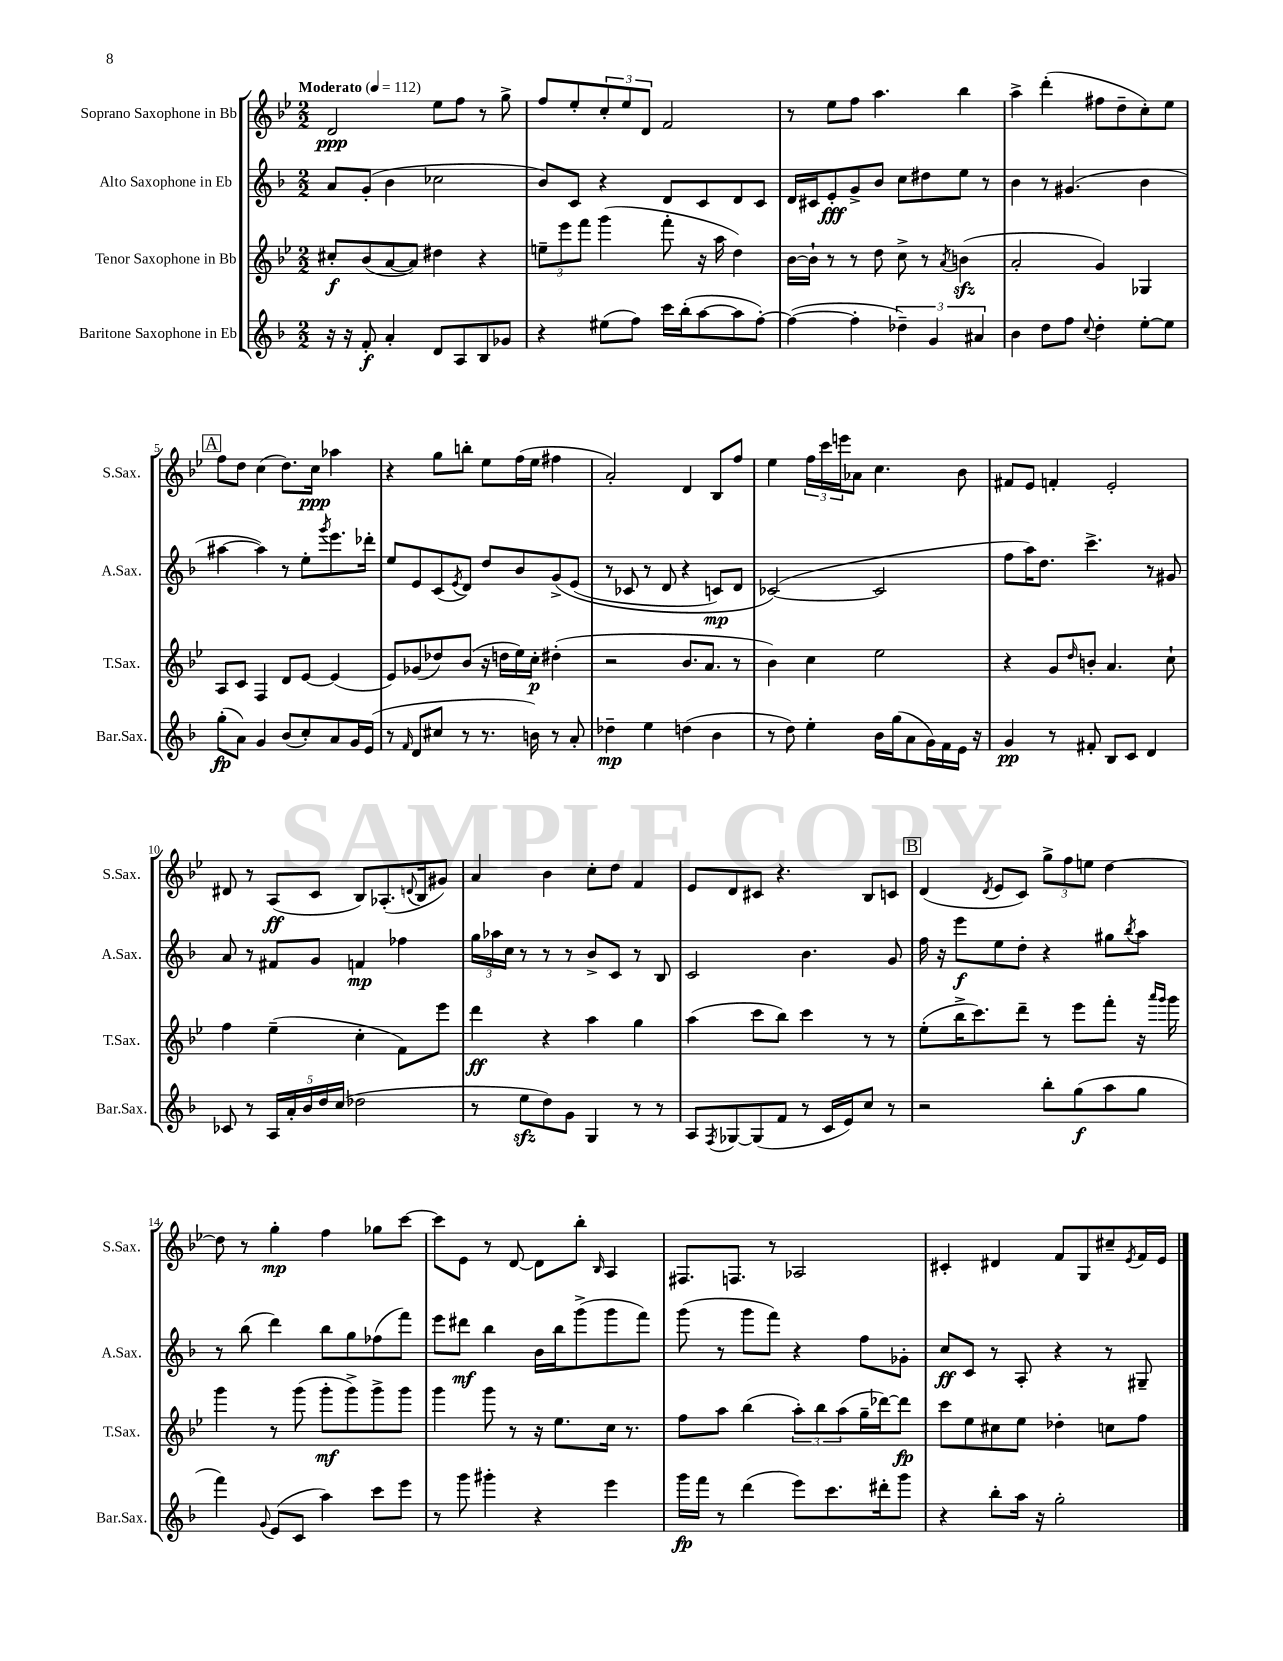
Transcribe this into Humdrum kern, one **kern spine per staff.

**kern	**dynam	**kern	**dynam	**kern	**dynam	**kern	**dynam
*part4	*part4	*part3	*part3	*part2	*part2	*part1	*part1
*staff4	*staff4	*staff3	*staff3	*staff2	*staff2	*staff1	*staff1
*I"Baritone Saxophone in Eb	*	*I"Tenor Saxophone in Bb	*	*I"Alto Saxophone in Eb	*	*I"Soprano Saxophone in Bb	*
*I'Bar.Sax.	*	*I'T.Sax.	*	*I'A.Sax.	*	*I'S.Sax.	*
*clefG2	*	*clefG2	*	*clefG2	*	*clefG2	*
*k[b-]	*	*k[b-e-]	*	*k[b-]	*	*k[b-e-]	*
*M2/2	*	*M2/2	*	*M2/2	*	*M2/2	*
*MM112	*	*MM112	*	*MM112	*	*MM112	*
=1	=1	=1	=1	=1	=1	=1	=1
!	!	!	!	!	!	!LO:TX:a:B:t=Moderato	!
16r	.	8cc#X'/L	f	8a/L	.	2d/	ppp
16r	.	.	.	.	.	.	.
8f'/	f	(8b-/	.	(8g'/J	.	.	.
4a'/	.	[8a/	.	4b-\	.	.	.
.	.	8a/J])	.	.	.	.	.
8d/L	.	4dd#X\	.	2cc-X\	.	8ee-\L	.
8A/	.	.	.	.	.	8ff\J	.
8B-/	.	4r	.	.	.	8r	.
8g-X/J	.	.	.	.	.	8gg^\	.
=2	=2	=2	=2	=2	=2	=2	=2
4r	.	12een~\L	.	8b-/L)	.	8ff/L	.
.	.	12eee-\	.	.	.	.	.
.	.	.	.	8c/J	.	8ee-'/	.
.	.	12fff\J	.	.	.	.	.
(8ee#X\L	.	(4ggg\	.	4r	.	12cc'/	.
.	.	.	.	.	.	12ee-/	.
8ff\J)	.	.	.	.	.	.	.
.	.	.	.	.	.	12d/J	.
16ccc\LL	.	8fff'\	.	8d/L	.	2f/	.
(16bb-'\J	.	.	.	.	.	.	.
[8aa\	.	16r	.	8c/	.	.	.
.	.	16aa\	.	.	.	.	.
8aa\]	.	4dd\)	.	8d/	.	.	.
[8ff'\J)	.	.	.	8c/J	.	.	.
=3	=3	=3	=3	=3	=3	=3	=3
(4ff\_	.	[16b-\LL	.	16d/LL	.	8r	.
.	.	16b-`\JJ]	.	16c#X/J	.	.	.
.	.	8r	.	8e'/	fff	8ee-\L	.
4ff'\]	.	8r	.	8g^/	.	8ff\J	.
.	.	8dd\	.	8b-/J	.	4.aa\	.
6dd-X~\)	.	8cc^\	.	8cc\L	.	.	.
.	.	8r	.	8dd#X\	.	.	.
6g/	.	.	.	.	.	.	.
.	.	8qa/	.	.	.	.	.
.	.	(4bnzz\	.	8ee\J	.	4bb-\	.
6a#X/	.	.	.	.	.	.	.
.	.	.	.	8r	.	.	.
=4	=4	=4	=4	=4	=4	=4	=4
4b-\	.	2a'/	.	4b-\	.	4aa^\	.
8dd\L	.	.	.	8r	.	(4ddd'\	.
8ff\J	.	.	.	(4.g#X/	.	.	.
8qqcc/	.	.	.	.	.	.	.
4dd'\	.	4g/)	.	.	.	8ff#X\L	.
.	.	.	.	.	.	8dd~\	.
[8ee'\L	.	4G-X/	.	4b-\	.	8cc'\)	.
8ee\J]	.	.	.	.	.	8ee-\J	.
!!LO:LB:g=z
!!LO:REH:place=s1:t=A
=5	=5	=5	=5	=5	=5	=5	=5
(8gg'\L	fp	8A/L	.	[4aa#X\	.	8ff\L	.
8a\J)	.	8c/J	.	.	.	8dd\J	.
4g/	.	4F/	.	4aa#\])	.	(4cc\	.
(8b-/L	.	8d/L	.	8r	.	8.dd\L)	.
8cc'/)	.	[8e-/J	.	8ee'\L	.	.	.
.	.	.	.	.	.	16cc\Jk	ppp
.	.	.	.	8qggg/	.	.	.
8a/	.	(4e-/]	.	8.eee\	.	4aa-X\	.
16g/L	.	.	.	.	.	.	.
(16e/JJ	.	.	.	16ddd-X'\Jk	.	.	.
=6	=6	=6	=6	=6	=6	=6	=6
8r	.	8e-/L)	.	8ee/L	.	4r	.
16qqf/	.	.	.	.	.	.	.
8d/L	.	(8g-X/	.	8e/	.	.	.
8cc#X/J	.	8dd-X/)	.	(8c/	.	8gg\L	.
.	.	.	.	8qe/	.	.	.
8r	.	(8b-/J	.	8d/J)	.	8bbn'\J	.
8.r	.	16r	.	8dd/L	.	8ee-\L	.
.	.	16ddn\LL	.	.	.	.	.
.	.	16ee-\)	.	8b-/	.	(16ff\L	.
16bn\)	.	16cc'\JJ	p	.	.	16ee-\JJ	.
8r	.	(4dd#X'\	.	(8g^/	.	4ff#X\	.
8a'/	.	.	.	(8e/J	.	.	.
=7	=7	=7	=7	=7	=7	=7	=7
4dd-X~\	mp	2r	.	8r	.	2a'/)	.
.	.	.	.	8c-X/	.	.	.
4ee\	.	.	.	8r	.	.	.
.	.	.	.	8d/	.	.	.
(4ddn\	.	8.b-/L	.	4r	.	4d/	.
.	.	8.a/J	.	.	.	.	.
4b-\	.	.	.	8cn/L)	mp	8B-/L	.
.	.	8r	.	8d/J	.	8ff/J	.
=8	=8	=8	=8	=8	=8	=8	=8
8r	.	4b-\)	.	([2c-X/)	.	4ee-\	.
8dd\)	.	.	.	.	.	.	.
4ee'\	.	4cc\	.	.	.	24ff\LL	.
.	.	.	.	.	.	24ccc\	.
.	.	.	.	.	.	24eeen\J	.
.	.	.	.	.	.	8a-X\J	.
16b-\LL	.	2ee-\	.	2c-/]	.	4.cc\	.
(16gg\J	.	.	.	.	.	.	.
8a\	.	.	.	.	.	.	.
16g\L)	.	.	.	.	.	.	.
16f\	.	.	.	.	.	.	.
16e\JJ	.	.	.	.	.	8b-\	.
16r	.	.	.	.	.	.	.
=9	=9	=9	=9	=9	=9	=9	=9
4g/	pp	4r	.	8ff\L	.	8f#X/L	.
.	.	.	.	16aa\K)	.	8e-/J	.
.	.	.	.	8.dd\J	.	.	.
8r	.	8g/L	.	.	.	4fn'/	.
.	.	16qqdd/	.	.	.	.	.
8f#X'/	.	8bn'/J	.	4.ccc^\	.	.	.
8B-/L	.	4.a/	.	.	.	2e-'/	.
8c/J	.	.	.	.	.	.	.
4d/	.	.	.	8r	.	.	.
.	.	8cc`\	.	8g#X/	.	.	.
!!LO:LB:g=z
=10	=10	=10	=10	=10	=10	=10	=10
8c-X/	.	4ff\	.	8a/	.	8d#X/	.
8r	.	.	.	8r	.	8r	.
20A/LL	.	(4ee-~\	.	8f#X/L	.	(8A/L	ff
20a'/	.	.	.	.	.	.	.
20b-/	.	.	.	.	.	.	.
.	.	.	.	8g/J	.	8c/J	.
20dd/	.	.	.	.	.	.	.
(20cc/JJ	.	.	.	.	.	.	.
2dd-X\	.	4cc'\	.	4fn/	mp	8B-/L)	.
.	.	.	.	.	.	(8.A-X'/	.
.	.	8f\L)	.	4ff-X\	.	.	.
.	.	.	.	.	.	8qqdn/	.
.	.	.	.	.	.	16B-/k	.
.	.	8eee-\J	.	.	.	8g#X/J)	.
=11	=11	=11	=11	=11	=11	=11	=11
8r	.	4ddd\	ff	24gg\LL	.	4a/	.
.	.	.	.	24aa-X\	.	.	.
.	.	.	.	24cc\JJ	.	.	.
8eezz\L	.	.	.	8r	.	.	.
8dd\)	.	4r	.	8r	.	4b-\	.
8g\J	.	.	.	8r	.	.	.
4G/	.	4aa\	.	8b-^/L	.	8cc'\L	.
.	.	.	.	8c/J	.	8dd\J	.
8r	.	4gg\	.	8r	.	4f/	.
8r	.	.	.	8B-/	.	.	.
=12	=12	=12	=12	=12	=12	=12	=12
8A/L	.	(4aa\	.	2c/	.	8e-/L	.
8qF/	.	.	.	.	.	.	.
[8G-X/	.	.	.	.	.	8d/	.
(8G-/]	.	8ccc\L	.	.	.	8c#X/J	.
8f/J	.	8bb-\J)	.	.	.	4.r	.
8r	.	4ccc\	.	4.b-\	.	.	.
16c/LL	.	.	.	.	.	.	.
16e/J)	.	.	.	.	.	.	.
8cc/J	.	8r	.	.	.	8B-/L	.
8r	.	8r	.	8g/	.	8cn/J	.
!!LO:REH:place=s1:t=B
=13	=13	=13	=13	=13	=13	=13	=13
2r	.	(8ee-'\L	.	16ff\	.	(4d/	.
.	.	.	.	16r	.	.	.
.	.	16bb-^\K	.	8eee\L	f	.	.
.	.	8.ccc\)	.	.	.	.	.
.	.	.	.	.	.	8qd/	.
.	.	.	.	8ee\	.	8e-/L	.
.	.	8ddd~\J	.	8dd'\J	.	8c/J)	.
8bb-'\L	.	8r	.	4r	.	12gg^\L	.
.	.	.	.	.	.	12ff\	.
(8gg\	f	8eee-\L	.	.	.	.	.
.	.	.	.	.	.	12een\J	.
8aa\	.	8fff'\J	.	8gg#X\L	.	[4dd\	.
.	.	.	.	8qbb-/	.	.	.
8gg\J	.	16r	.	8aa\J	.	.	.
.	.	16qqaaa/LL	.	.	.	.	.
.	.	16qqggg/JJ	.	.	.	.	.
.	.	16ggg\	.	.	.	.	.
!!LO:LB:g=z
=14	=14	=14	=14	=14	=14	=14	=14
4fff\)	.	4ggg\	.	8r	.	8dd\]	.
.	.	.	.	(8bb-\	.	8r	.
8qqg/	.	.	.	.	.	.	.
(8e/L	.	8r	.	4ddd\)	.	4gg'\	mp
8c/J	.	(8ggg\	.	.	.	.	.
4aa\)	.	8ggg'\L	mf	8bb-\L	.	4ff\	.
.	.	8ggg^\)	.	8gg\	.	.	.
8ccc\L	.	8ggg^\	.	(8ff-X\	.	8gg-X\L	.
8eee\J	.	8ggg\J	.	8fff\J)	.	[8ccc\J	.
=15	=15	=15	=15	=15	=15	=15	=15
8r	.	4ggg\	.	8eee\L	.	8ccc\L]	.
8ggg\	.	.	.	8ddd#X\J	mf	8e-\J	.
4ggg#X'\	.	8ggg\	.	4bb-\	.	8r	.
.	.	8r	.	.	.	[8d/	.
4r	.	16r	.	16b-\LL	.	8d\L]	.
.	.	8.ee-\L	.	16bb-\J	.	.	.
.	.	.	.	(8ggg^\	.	8bb-'\J	.
.	.	.	.	.	.	16qqB-/	.
4eee\	.	16cc\Jk	.	8ggg\	.	4A/	.
.	.	8.r	.	.	.	.	.
.	.	.	.	8fff\J)	.	.	.
=16	=16	=16	=16	=16	=16	=16	=16
16ggg\LL	fp	8ff\L	.	(8ggg\	.	8.F#X/L	.
16fff\JJ	.	.	.	.	.	.	.
8r	.	8aa\J	.	8r	.	.	.
.	.	.	.	.	.	8.Fn/J	.
(4ddd\	.	(4bb-\	.	8ggg\L	.	.	.
.	.	.	.	8fff\J)	.	8r	.
8eee\L)	.	12aa'\L)	.	4r	.	2A-X/	.
.	.	12bb-\	.	.	.	.	.
8.ccc\	.	.	.	.	.	.	.
.	.	(12aa\	.	.	.	.	.
.	.	16gg~\L	.	8ff\L	.	.	.
16ddd#X'\k	.	[16ddd-X\J)	.	.	.	.	.
8ggg\J	.	8ddd-\J]	fp	8g-X'\J	.	.	.
=17	=17	=17	=17	=17	=17	=17	=17
4r	.	8ccc\L	.	8cc/L	ff	4c#X'/	.
.	.	8ee-\	.	8c/J	.	.	.
8bb-'\L	.	8cc#X\	.	8r	.	4d#X/	.
16aa\Jk	.	8ee-\J	.	8A'/	.	.	.
16r	.	.	.	.	.	.	.
2gg'\	.	4dd-X'\	.	4r	.	8f/L	.
.	.	.	.	.	.	8G/	.
.	.	8ccn\L	.	8r	.	8cc#X~/	.
.	.	.	.	.	.	8qe-/	.
.	.	8ff\J	.	8G#X~/	.	16f/L	.
.	.	.	.	.	.	16e-/JJ	.
==	==	==	==	==	==	==	==
*-	*-	*-	*-	*-	*-	*-	*-
